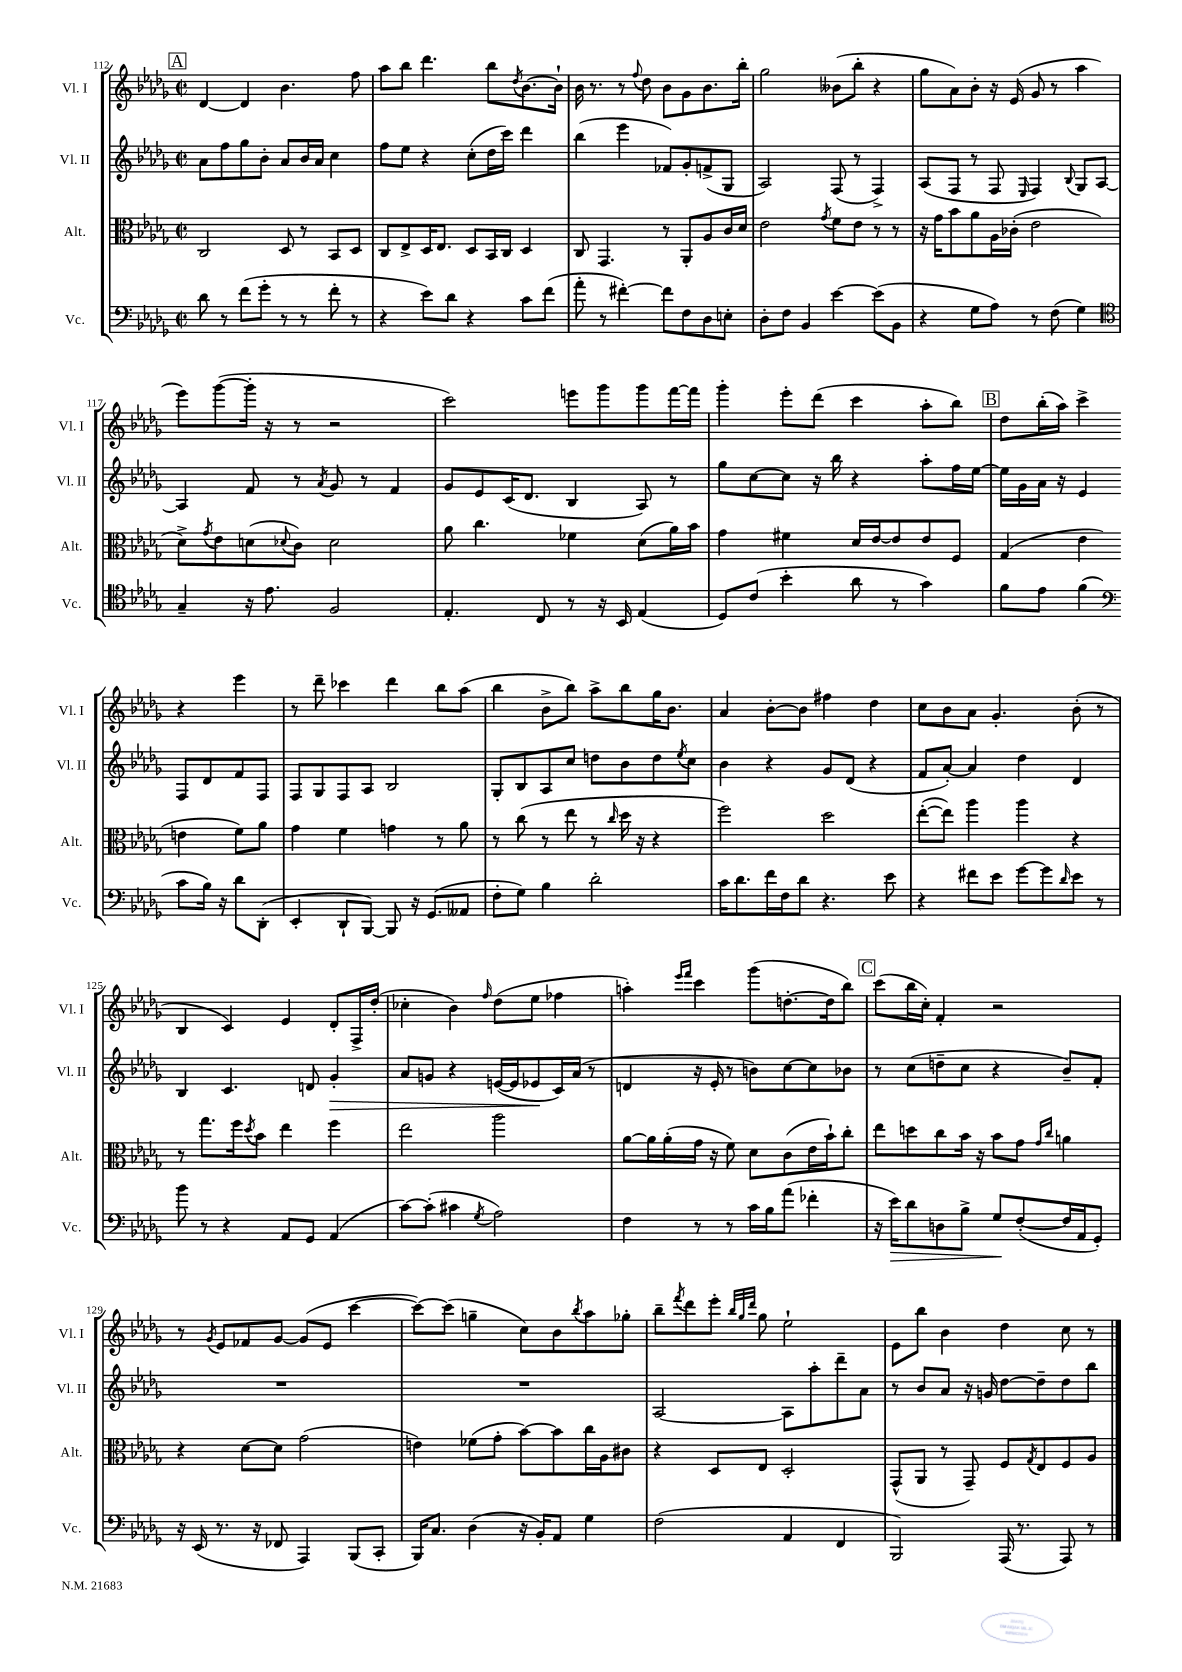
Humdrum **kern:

**kern	**dynam	**kern	**kern	**dynam	**kern
*part4	*part4	*part3	*part2	*part2	*part1
*staff4	*staff4	*staff3	*staff2	*staff2	*staff1
*I"Vc.	*	*I"Alt.	*I"Vl. II	*	*I"Vl. I
*I'Vc.	*	*I'Alt.	*I'Vl. II	*	*I'Vl. I
*clefF4	*	*clefC3	*clefG2	*	*clefG2
*k[b-e-a-d-g-]	*	*k[b-e-a-d-g-]	*k[b-e-a-d-g-]	*	*k[b-e-a-d-g-]
*M2/2	*	*M2/2	*M2/2	*	*M2/2
*met(c|)	*	*met(c|)	*met(c|)	*	*met(c|)
!!LO:REH:place=s1:t=A
=112	=112	=112	=112	=112	=112
8d-\	.	2C/	8a-\L	.	[4d-/
8r	.	.	8ff\	.	.
(8f\L	.	.	8gg-\	.	4d-/]
8g-'\J	.	.	8b-'\J	.	.
8r	.	8D-/	8a-/L	.	4.b-\
8r	.	8r	16b-/L	.	.
.	.	.	16a-/JJ	.	.
8f'\	.	8BB-/L	4cc\	.	.
8r	.	8D-/J	.	.	8ff\
=113	=113	=113	=113	=113	=113
4r	.	8C/L	8ff\L	.	8aa-\L
.	.	8E-^/	8ee-\J	.	8bb-\J
8e-\L)	.	16D-/K	4r	.	4.ddd-\
.	.	8.E-/J	.	.	.
8d-\J	.	.	.	.	.
4r	.	8D-/L	(8cc'\L	.	.
.	.	16BB-/L	16dd-\L	.	8bb-\L
.	.	16C/JJ	16ccc\JJ)	.	.
.	.	.	.	.	8qdd-/
8c\L	.	4D-/	4ddd-\	.	[8.b-\
(8f\J	.	.	.	.	.
.	.	.	.	.	16b-`\Jk]
=114	=114	=114	=114	=114	=114
8a-'\	.	8C/	(4bb-\	.	16b-\
.	.	.	.	.	8.r
8r	.	4.GG-/	.	.	.
[4f#X'\)	.	.	4eee-\	.	8r
.	.	.	.	.	8qqff/
.	.	.	.	.	8dd-\
8f#\L]	.	8r	8f-X/L)	.	8b-\L
8F\	.	8AA-'/L	8g-'/	.	8g-\
8D-\	.	8A-/	(8fn^/	.	8.b-\
8En'\J	.	16c/L	8G-/J	.	.
.	.	16d-/JJ	.	.	16bb-'\Jk
=115	=115	=115	=115	=115	=115
8D-'\L	.	2e-\	2A-/)	.	2gg-\
8F\J	.	.	.	.	.
4BB-/	.	.	.	.	.
.	.	8qg-/	.	.	.
[4e-\	.	8f\L	(8F/	.	(8b--X\L
.	.	8e-\J	8r	.	8bb-'\J
(8e-\L]	.	8r	4F^/)	.	4r
8BB-\J	.	8r	.	.	.
=116	=116	=116	=116	=116	=116
4r	.	16r	(8A-/L	.	8gg-\L
.	.	16g-\KL	.	.	.
.	.	8b-\	8F/J	.	8a-\)
8G-\L	.	8a-\	8r	.	8b-'\J
8A-\J)	.	16A-\L	8F/	.	16r
.	.	(16c-X'\JJ	.	.	(16e-/
.	.	.	16qqE-/	.	.
8r	.	2e-\	4F/)	.	8g-/
(8F\	.	.	.	.	8r
.	.	.	8qqB-/	.	.
4G-\)	.	.	8G-/L	.	4aa-\
.	.	.	[8A-/J	.	.
!!LO:LB:g=z
=117	=117	=117	=117	=117	=117
*clefC4	*	*	*	*	*
4G-~/	.	8d-^\L)	4A-/]	.	8eee-\L)
.	.	8qg-/	.	.	.
.	.	8e-\	.	.	([8ggg-\
16r	.	(8dn\	8f/	.	16ggg-'\Jk]
8.e-\	.	.	.	.	16r
.	.	8qqd-X/	.	.	.
.	.	8c\J)	8r	.	8r
.	.	.	8qa-/	.	.
2F/	.	2d-\	8g-/	.	2r
.	.	.	8r	.	.
.	.	.	4f/	.	.
=118	=118	=118	=118	=118	=118
4.E-'/	.	8a-\	8g-/L	.	2ccc\)
.	.	4.cc\	8e-/	.	.
.	.	.	(16c/K	.	.
.	.	.	8.d-/J	.	.
8C/	.	.	.	.	.
8r	.	4f-X\	4B-/	.	8eeen\L
16r	.	.	.	.	8ggg-\
16BB-/	.	.	.	.	.
(4E-/	.	(8d-\L	8A-/)	.	8ggg-\
.	.	16a-\L)	8r	.	[16fff\L
.	.	16b-\JJ	.	.	16fff\JJ]
=119	=119	=119	=119	=119	=119
8D-/L)	.	4g-\	8gg-\L	.	4ggg-'\
(8c/J	.	.	[8cc\	.	.
4b-'\	.	4f#X\	8cc\J]	.	8eee-'\L
.	.	.	16r	.	(8ddd-\J
.	.	.	16bb-\	.	.
8a-\	.	16d-/LL	4r	.	4ccc\
.	.	[16e-/J	.	.	.
8r	.	8e-/]	.	.	.
4g-\)	.	8e-/	8aa-'\L	.	8aa-'\L
.	.	8F/J	16ff\L	.	8bb-\J)
.	.	.	[16ee-\JJ	.	.
!!LO:REH:place=s1:t=B
=120	=120	=120	=120	=120	=120
8f\L	.	(4G-/	16ee-\LL]	.	8dd-\L
.	.	.	16g-\	.	.
8e-\J	.	.	16a-\JJ	.	(16bb-'\L
.	.	.	16r	.	16aa-\JJ)
(4f\	.	4e-\	4e-/	.	4ccc^\
*clefF4	*	*	*	*	*
8c\L	.	4en\	8F/L	.	4r
16B-\Jk)	.	.	8d-/	.	.
16r	.	.	.	.	.
8d-\L	.	8f\L)	8f/	.	4eee-\
(8DD-'\J	.	8a-\J	8F/J	.	.
!!LO:LB:g=z
=121	=121	=121	=121	=121	=121
4EE-'/	.	4g-\	8F/L	.	8r
.	.	.	8G-/	.	8ddd-~\
8DD-`/L	.	4f\	8F/	.	4ccc-X\
[8BBB-/J)	.	.	8A-/J	.	.
8BBB-/]	.	4gn\	2B-/	.	4ddd-\
16r	.	.	.	.	.
(8.GG-/L	.	.	.	.	.
.	.	8r	.	.	8bb-\L
8AA--X/J	.	8a-\	.	.	(8aa-\J
=122	=122	=122	=122	=122	=122
8F'\L	.	8r	8G-'/L	.	4bb-\
8G-\J)	.	(8cc\	8B-/	.	.
4B-\	.	8r	8A-/	.	8b-^\L
.	.	8ee-\	8cc/J	.	8bb-\J)
2d-'\	.	8r	8ddn\L	.	8aa-^\L
.	.	16qqcc/	.	.	.
.	.	16dd-\	8b-\	.	8bb-\
.	.	16r	.	.	.
.	.	4r	8dd\	.	16gg-\K
.	.	.	.	.	8.b-\J
.	.	.	8qee-/	.	.
.	.	.	8cc\J	.	.
=123	=123	=123	=123	=123	=123
16c\KL	.	2ff\)	4b-\	.	4a-/
8.d-\	.	.	.	.	.
16f\L	.	.	4r	.	[8b-'\L
16F\J	.	.	.	.	.
8d-\J	.	.	.	.	8b-\J]
4.r	.	2dd-\	8g-/L	.	4ff#X\
.	.	.	(8d-/J	.	.
.	.	.	4r	.	4dd-\
8e-\	.	.	.	.	.
=124	=124	=124	=124	=124	=124
4r	.	([8ee-'\L	8f/L	.	8cc\L
.	.	8ee-\J])	[8a-'/J)	.	8b-\
8f#X\L	.	4aa-\	4a-/]	.	8a-\J
8e-\J	.	.	.	.	4.g-'/
[8g-\L	.	4aa-\	4dd-\	.	.
8g-\]	.	.	.	.	.
16qqd-/	.	.	.	.	.
8e-\J	.	4r	4d-/	.	(8b-'\
8r	.	.	.	.	8r
!!LO:LB:g=z
=125	=125	=125	=125	=125	=125
8b-\	.	8r	4B-/	.	4B-/
8r	.	8.gg-\L	.	.	.
4r	.	.	4.c/	.	4c/)
.	.	16ff\k	.	.	.
.	.	8qdd-/	.	.	.
.	.	8b-\J	.	.	.
8AA-/L	.	4ee-\	.	.	4e-/
8GG-/J	.	.	8dn/	.	.
!	!	!	!	!LO:HP:b	!
(4AA-/	.	4ff\	4g-'/	>	8d-'/L
.	.	.	.	.	16F^/L
.	.	.	.	.	(16dd-'/JJ
=126	=126	=126	=126	=126	=126
[8c\L)	.	2ee-\	8a-/L	.	4cc-X'\
(8c'\J]	.	.	8gn/J	.	.
4c#X\	.	.	4r	.	4b-\)
8qG-/	.	.	.	.	16qqff/
2A-\)	.	2aa-\	([16en/LL	.	(8dd-\L
.	.	.	16e/J]	.	.
.	.	.	8e-X/	.	8ee-\J
.	.	.	16c/L)	]	4ff-X\
.	.	.	(16a-/JJ	.	.
.	.	.	8r	.	.
=127	=127	=127	=127	=127	=127
4F\	.	[8a-\L	4dn/	.	4aan'\)
.	.	16a-\L]	.	.	.
.	.	(16a-'\	.	.	.
.	.	.	.	.	16qqeee-/LL
.	.	.	.	.	16qqfff/JJ
8r	.	16g-\JJ	16r	.	4ccc\
.	.	16r	16e-'/	.	.
8r	.	8f\)	8r	.	.
16c\LL	.	8d-\L	8bn\L)	.	(8ggg-\L
16B-\J	.	.	.	.	.
(8a-\J	.	(8c\	[8cc\	.	[8.ddn'\
4f-X'\	.	16e-\L	8cc\]	.	.
.	.	16b-`\J)	.	.	16dd\k]
.	.	8cc'\J	8b-X\J	.	8bb-\J)
!!LO:REH:place=s1:t=C
=128	=128	=128	=128	=128	=128
16r	.	8ee-\L	8r	.	(8ccc\L
!	!LO:HP:b	!	!	!	!
16e-\KL)	>	.	.	.	.
8d-\	.	8ddn\	(8cc\L	.	16bb-\L
.	.	.	.	.	16cc'\JJ)
8Dn\	.	8cc\	8ddn~\	.	4f'/
8B-^\J	.	16b-\Jk	8cc\J	.	.
.	.	16r	.	.	.
8G-/L	.	8b-\L	4r	.	2r
([8F'/	]	8g-\J	.	.	.
.	.	16qqg-/LL	.	.	.
.	.	16qqcc/JJ	.	.	.
16F/L]	.	4an\	8b-~/L)	.	.
16AA-/J	.	.	.	.	.
8GG-'/J)	.	.	8f'/J	.	.
!!LO:LB:g=z
=129	=129	=129	=129	=129	=129
16r	.	4r	1r	.	8r
(16EE-/	.	.	.	.	.
.	.	.	.	.	8qg-/
8.r	.	.	.	.	8e-/L
.	.	[8d-\L	.	.	8f-X/
16r	.	.	.	.	.
8FF-X/	.	8d-\J]	.	.	[8g-/J
4AAA-/)	.	(2g-\	.	.	(8g-/L]
.	.	.	.	.	8e-/J
(8BBB-/L	.	.	.	.	[4ccc\
8CC'/J	.	.	.	.	.
=130	=130	=130	=130	=130	=130
16BBB-/KL)	.	4en\)	1r	.	8ccc\L_)
8.C/J	.	.	.	.	.
.	.	.	.	.	(8ccc\J]
(4D-\	.	(8f-X\L	.	.	4ggn~\
.	.	8g-'\J	.	.	.
16r	.	[8b-\L)	.	.	8cc\L)
16BB-'/KL)	.	.	.	.	.
8AA-/J	.	8b-\]	.	.	8b-\
.	.	.	.	.	8qbb-/
4G-\	.	16cc\L	.	.	8aa-\
.	.	16A-\J	.	.	.
.	.	8c#X\J	.	.	8gg-X'\J
=131	=131	=131	=131	=131	=131
(2F\	.	4r	[2A-/	.	8bb-~\L
.	.	.	.	.	8qfff/
.	.	.	.	.	8ddd-\
.	.	8D-/L	.	.	8eee-'\J
.	.	.	.	.	32qqbb-/LLL
.	.	.	.	.	32qqgg-/
.	.	.	.	.	32qqddd-/JJJ
.	.	8E-/J	.	.	8gg-\
4AA-/	.	2D-'/	8A-\L]	.	2ee-`\
.	.	.	8aa-'\	.	.
4FF/	.	.	8ddd-~\	.	.
.	.	.	8a-\J	.	.
=132	=132	=132	=132	=132	=132
2BBB-/)	.	(8GG-^^/L	8r	.	8e-\L
.	.	8AA-/J	8b-/L	.	8bb-\J
.	.	8r	8a-/J	.	4b-\
.	.	8GG-~/)	16r	.	.
.	.	.	16gn/	.	.
(16AAA-/	.	8F/L	[8dd-\L	.	4dd-\
8.r	.	.	.	.	.
.	.	8qG-/	.	.	.
.	.	8E-/	8dd-~\]	.	.
8AAA-/)	.	8F/	8dd-\	.	8cc\
8r	.	8A-/J	8bb-\J	.	8r
==	==	==	==	==	==
*-	*-	*-	*-	*-	*-
